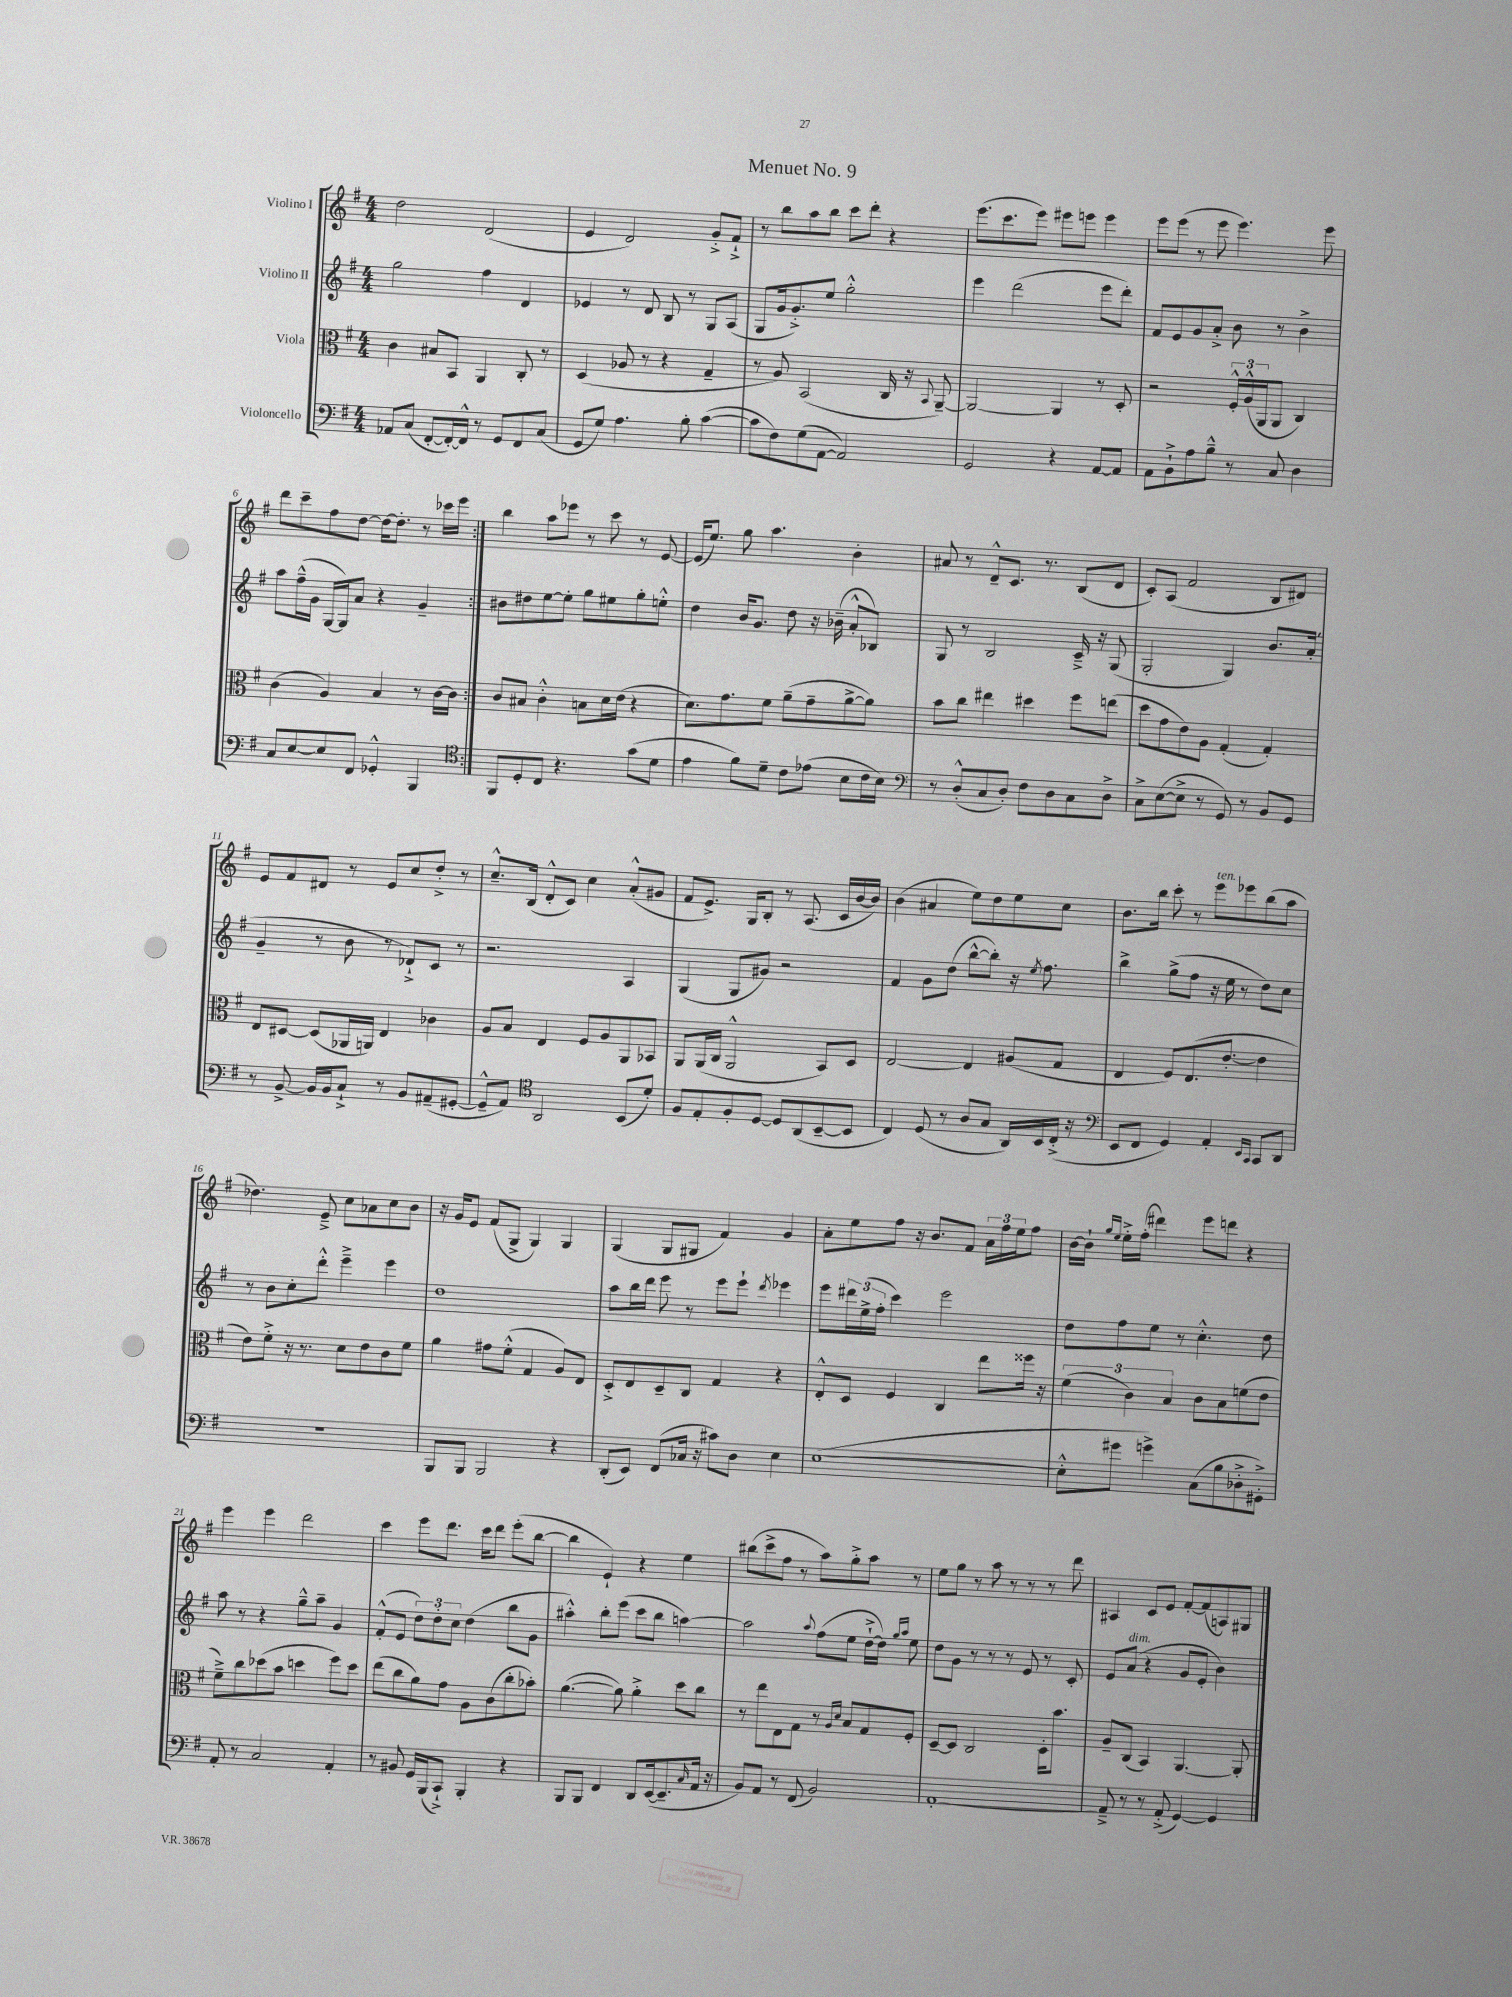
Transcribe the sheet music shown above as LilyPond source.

\header { title = "Menuet No. 9" }
<<
\new StaffGroup <<
\new Staff = "s0" \with { instrumentName = "Violino I" } {
    \clef treble \key g \major \numericTimeSignature \time 4/4
    \repeat volta 2 { d''2 d'2( |
    e'4 d'2) g'8-.-> fis'8-!-> |
    r8 b''8 a''8 b''8 c'''8 d'''8-. r4 |
    e'''8.( c'''8. e'''8) eis'''8 e'''8 e'''4 |
    e'''8 e'''8( r8 e'''8 e'''4.) e'''8 |
    d'''8 c'''8-- fis''8 d''8~ d''16~ d''8.-. r8 ces'''16 e'''16 | }
    b''4 a''8 ees'''8 r8 c'''8 r8 e'8~ |
    e'16( e''8.) g''8 a''4. b'4-. |
    ais'8 r8 d'8---^ c'8. r8. b8( d'8 |
    c'8-.) a8( fis'2 b8 dis'8) |
    e'8 fis'8 dis'8 r8 e'8 c''8 d''8-.-> r8 |
    c''8.---^ b16( d'8-.-^ c'8) c''4 a'8-.-^( gis'8 |
    fis'8 e'8.->) g16 b8-. r8 a8.( c'16 b'16~ b'16) |
    b'4( ais'4 e''8) d''8 e''8 c''8 |
    b'8. b''16 c'''8-. r8 e'''8^\markup { \italic "ten." } ees'''8 b''8( a''8 |
    des''4.) e'8---> c''8 aes'8 c''8 b'8 |
    r16 g'16 e'8 fis'8( g8-> g4) g4 |
    g4( g8 gis8 fis'4) g'4 |
    a'8-. e''8 fis''8 r16 b'8. fis'8 \tuplet 3/2 { a'16 fis''16 e''16 } fis''8 |
    b'16~ b'16-! \grace { g''16 e''16 } e''16-.-> fis''16-.( dis'''4) e'''8 d'''8 r4 |
    e'''4 e'''4 d'''2 |
    c'''4 e'''8 d'''8. c'''16 d'''8 e'''8-.( b''8~ |
    b''4 e'4-!) r4 e''4 |
    bis''8( c'''8-> fis''8 r8 a''8) g''8-.-> a''8 r8 |
    e''8 g''8 r8 a''8 r8 r8 r8 d'''8 |
    ais4 c'8 e'8 fis'8~-. fis'8( a8) gis8 \bar "|." |
}
\new Staff = "s1" \with { instrumentName = "Violino II" } {
    \clef treble \key g \major \numericTimeSignature \time 4/4
    \repeat volta 2 { g''2 fis''4 d'4 |
    ees'4 r8 d'8 b8 r8 g8 a8( |
    g8 g'16 g'8.-.->) e''8 g''2-.-^ |
    e'''4 d'''2( e'''8 d'''8-.) |
    fis'8 e'8 g'8 a'8-.-> b'8 r8 b'4-> |
    a''8 fis''16---^( g'16 g16~ g16) a'8 r4 g'4-- | }
    bis'8 dis''8 e''8~ e''8-. g''8 eis''8 g''8-. e''8-.-^ |
    d''4 b'16 g'8. d''8 r16 bes'16--( a'8-.-^ bes8) |
    g8 r8 b2 c'16---> r16 g8( |
    g2-. g4) b'8. a'16-.( |
    g'4-- r8 b'8 r8 des'8-!->) c'8 r8 |
    r2. a4 |
    g4( g8 gis'8) r2 |
    fis'4 g'8 d''8( b''8~-^ b''8-.) r16 \acciaccatura { e''8 } fis''8. |
    b''4-> g''8->( fis''8 r16 e''16 r8 d''8) c''8 |
    r8 b'8 c''8-. d'''8-.-^ e'''4---> e'''4 |
    d''1 |
    a''8 b''16 d'''16 e'''8 r8 e'''8 e'''8-! \acciaccatura { d'''8 } ees'''4 |
    e'''8 \tuplet 3/2 { dis'''16 e''16->( fis''16-. } c'''4) e'''2 |
    d''8 fis''8 e''8 r8 c''4.-.-^ d''8 |
    a''8 r8 r4 g''8---^ a''8-- g'4 |
    fis'8-.-^( e'8 \tuplet 3/2 { d''8) d''8-. c''8 } d''4( b''8 g'8 |
    ais''4-.-^) b''8-. e'''8( c'''8 b''8 a''4~) |
    a''2 \appoggiatura { a''8 } fis''8( e''8 d''16~-!-> d''16) \grace { g''16 a''16 } e''8 |
    d''8 g'8 r8 r8 r8 e'8 r8 c'8-. |
    e'8 a'8^\markup { \italic "dim." }( r4 g'8 e'8-. b'4) \bar "|." |
}
\new Staff = "s2" \with { instrumentName = "Viola" } {
    \clef alto \key g \major \numericTimeSignature \time 4/4
    \repeat volta 2 { c'4 bis8 b,8 a,4 c8-. r8 |
    d4( aes8 r8 r4 g4-- |
    r8 a8) b,2( c16 r16 \appoggiatura { b,8 } a,8~--) |
    a,2~ a,4 r8 d8-. |
    r2 \tuplet 3/2 { fis16-.-^ a16-^( a,16 } a,8 c4) |
    c'4( a4) b4 r8 c'16~ c'16 | }
    c'8 bis8 c'4-.-^ b8 d'16 e'16( r4 |
    d'8.) g'8. fis'8 a'8--( g'8-- a'8~-> a'8) |
    b'8 c''8 eis''4 dis''4 fis''8 e''8( |
    d''8 g'8 e'8) a8 g4-.( g4-.) |
    e8 dis8~ dis8( aes,16 a,16) e4 ces'4 |
    a8 b8 e4 fis8 a8 a,8 bes,8 |
    a,8 a,16( c16 a,2-^ b,8) d8 |
    e2~ e4 ais8( g8 |
    e4 fis8) e8.( e'8.~-. e'4 |
    e'8) fis'8-.-> r16 r8. d'8 e'8 c'8 fis'8 |
    a'4 gis'8 fis'8-.-^( g4 a8) e8 |
    d8-.-> e8 d8-- c8 g4 r4 |
    e8-.-^ d8 fis4 c4 e''8 fisis''16 r16 |
    \tuplet 3/2 { fis'4( c'4) b4 } c'8 b8 f'8( e'8 |
    fis'8--->) c''8 des''8( b'8 d''4 fis''8) d''8 |
    e''8( c''8 a'8) g'8 a8 c'8( c''8-. bes'8-.) |
    a'4.~( a'8) a'4-.-> d''8 c''8 |
    r8 e''8 e8 g8 r8 \grace { a16 d'16 } b8 g8 fis8-. |
    d8~-- d8 c2 d16-. b'8. |
    a8-- c8( b,4) a,4.~ a,8-. \bar "|." |
}
\new Staff = "s3" \with { instrumentName = "Violoncello" } {
    \clef bass \key g \major \numericTimeSignature \time 4/4
    \repeat volta 2 { aes,8 c8( fis,8~-. fis,16~-.) fis,16-^ r8 g,8 fis,8 c8( |
    g,8 g8) a4. b8-. c'4~( |
    c'8 fis8) g8( a,8~ a,2) |
    g,2 r4 a,8~ a,8 |
    a,8 b,8-!-> a8 b8---^ r8 c8 d4 |
    c8 e8~ e8 fis,8 ges,4-.-^ b,,4 | }
    \clef tenor fis,8 d8-. c8 r4. g'8( d'8 |
    e'4 fis'8) d'8-- c'8 ees'8( b8 c'16 b16) |
    \clef bass r8 d8-.-^( c8 d8-.) fis8 d8 c8 d8-> |
    c8-> e8~( e8-> r8 g,8) r8 b,8 g,8 |
    r8 b,8~-> b,16 b,16 c8-!-> r8 b,8 ais,8--( gis,8~-. |
    gis,8---^ a,8) \clef tenor a,2 b,8( d'8-.) |
    fis8 e8-. fis8-. d8~ d8 a,8( b,8~-- b,8 |
    c4) d8( r8 a8 g8 a,16) b,16 c16-.->( r16 |
    \clef bass e,8 fis,8 g,4) a,4-. \grace { e,16 c,16 } c,8 d,8 |
    R1 |
    b,,8 b,,8 b,,2 r4 |
    d,8-.( e,8) fis,8( ces16 r16 cis'8) d8 e4 |
    e1~( |
    e8-.-^ gis'8 g'4->) c8( b8 des8-.-> gis,8-.->) |
    a,8-. r8 c2 a,4-. |
    r8 bis,8 g,16 b,,16( c,8-!->) b,,4-. r4 |
    b,,8 b,,8 fis,4 d,8 e,16~( e,8.-- \grace { c16 } a,16 r16 |
    b,8) a,8 r8 fis,8( b,2) |
    a,1~-. |
    a,8---> r8 r8 a,8-.->( g,4~) g,4 \bar "|." |
}
>>
>>
